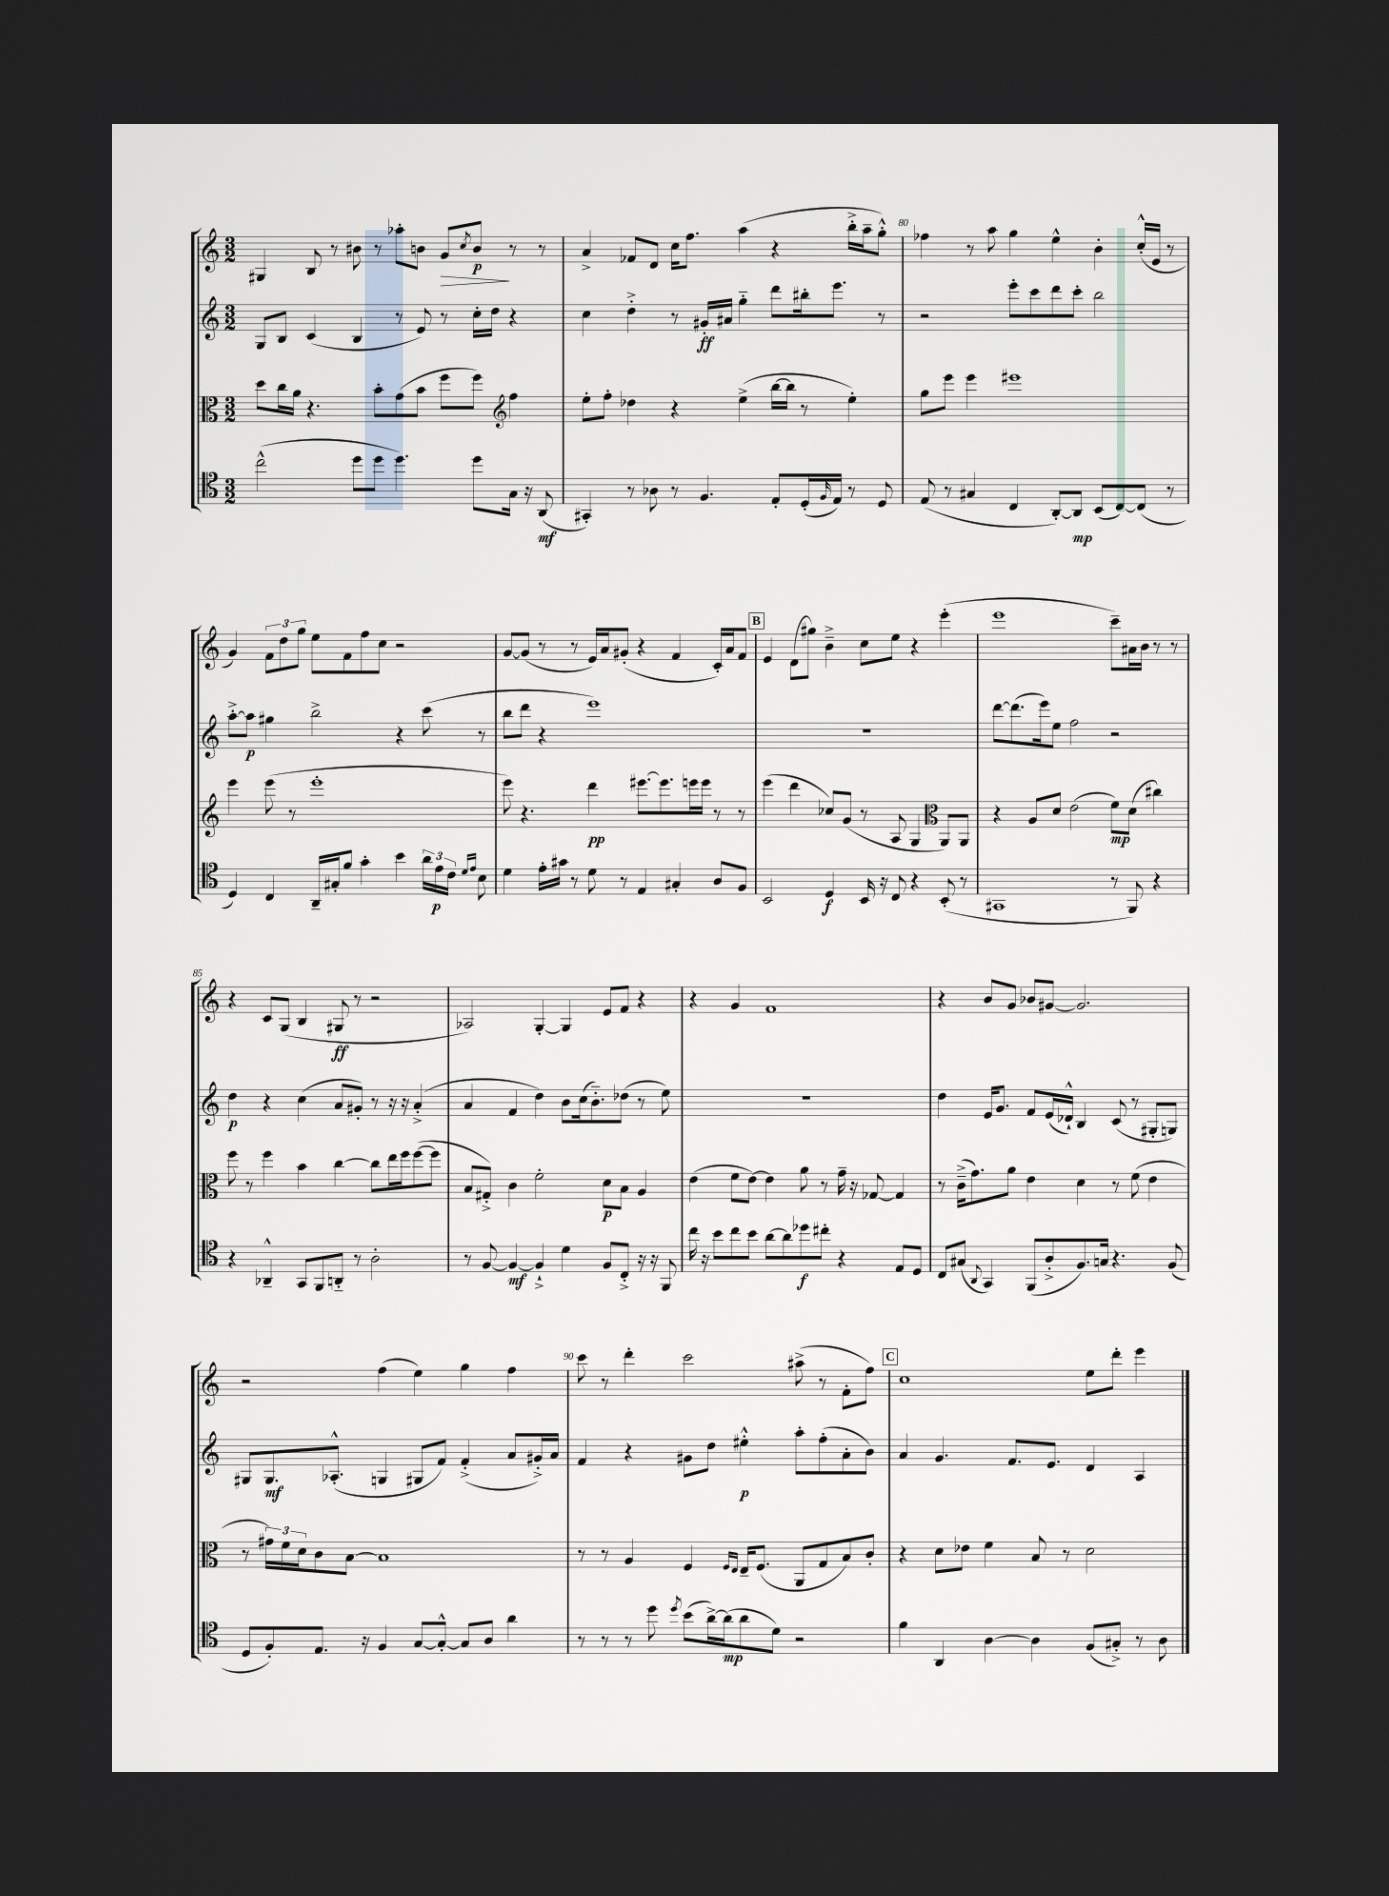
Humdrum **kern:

**kern	**kern	**kern	**kern
*staff4	*staff3	*staff2	*staff1
*clefC4	*clefC3	*clefG2	*clefG2
*k[]	*k[]	*k[]	*k[]
*M3/2	*M3/2	*M3/2	*M3/2
(2cc^^\	8dd\L	8G/L	4G#/
.	16cc\L	8B/J	.
.	16a\JJ	.	.
.	4.r	(4c/	8B/
.	.	.	8r
8dd\L	.	4B/	8b#\
8dd\J	8b'\L	.	8r
4.dd\)	(8g\	8r	8aa-'\L
.	8b\J	8e/)	8b\J
.	8ff\L	8r	8g/L
.	.	.	8qcc/
8dd\L	8ff\J)	16cc'\LL	8b/J
.	.	16dd\JJ	.
*	*clefG2	*	*
16G\Jk	4ff\	4r	8r
16r	.	.	.
(8AA/	.	.	8r
=	=	=	=
4GG#'/)	8ee'\L	4cc\	4a^/
.	8ff'\J	.	.
8r	4dd-\	4dd'^\	8f-/L
8A-\	.	.	8d/J
8r	4r	8r	16cc\LK
.	.	.	8.ff\J
4.F/	.	16g#'/LL	.
.	.	16a#/JJ	.
.	(4ee^\	4gg'~\	(4aa\
8E'/L	[16bb\LL	8ddd\L	4r
.	16bb\]JJ	.	.
(16D'/L	8r	16bb#'\k	.
16qqF/	.	.	.
16E/JJ)	.	8.eee\J	.
8r	4ee'\)	.	16bb'^\LL
.	.	.	16aa~\J
8D/	.	8r	8gg'^^\J)
=	=	=	=
(8E/	8gg\L	2r	4ff-\
8r	8eee\J	.	.
4G#/	4eee\	.	8r
.	.	.	8aa\
4C/	1eee#	8eee'\L	4gg\
.	.	8ccc\	.
[8AA'/L)	.	8ddd\	4ee^^\
8AA/]J	.	8ccc'\J	.
(8BB/L	.	2bb\	4b'\
[8C/)	.	.	.
(8C/]J	.	.	(16cc'^^/LL
.	.	.	16e/JJ
8r	.	.	8r
=	=	=	=
4D/)	4eee\	[8aa'^\L	4g/)
.	.	8aa\]J	.
4C/	(8eee\	4gg#\	12f\L
.	.	.	12dd\
.	8r	.	.
.	.	.	12gg\J
16AA~/LL	1eee'	2bb^\	8ee\L
16G#'/J	.	.	.
8f/J	.	.	8f\
4g'\	.	.	8ff\
.	.	.	8cc\J
4b\	.	4r	2r
24a\LL	.	(8ccc\	.
24e\	.	.	.
24c\JJ	.	.	.
16qqd/LL	.	.	.
16qqe/JJ	.	.	.
8B\	.	8r	.
=	=	=	=
4d\	8eee\)	8bb\L	[8g/L
.	4.r	8ddd\J	(8g/]J
16e'\LL	.	4r	8r
16g#\JJ	.	.	.
8r	.	.	8r
8d\	4ddd\	1eee)	16e/LL)
.	.	.	16a/J
8r	.	.	(8g#'/J
4E/	[8.eee#\L	.	4r
.	8.eee#\]	.	.
4G#'/	.	.	4f/
.	16eee\L	.	.
.	16eee\JJ	.	.
8A/L	8r	.	16c'/LL)
.	.	.	16a/J
8F/J	8r	.	8f/J
=	=	=	=
2BB/	(4eee\	1.r	4e/
.	4ddd\	.	(8d\L
.	.	.	8gg#\J)
4D/	8cc-/L)	.	4b~^\
.	(8g/J	.	.
16BB/	8r	.	8cc\L
16r	.	.	.
8C/	8A/	.	8ee\J
4r	4G/	.	4r
*	*clefC3	*	*
(8BB'/	8AA/L)	.	(4eee'\
8r	8AA/J	.	.
=	=	=	=
1GG#	4r	[8ddd\L	1eee
.	.	(8.ddd\]	.
.	8A/L	.	.
.	.	16eee\k)	.
.	8d/J	8ee\J	.
.	(2e\	2ff\	.
8r	8f\L)	2r	8ccc~\L)
8FF/)	(8d\J	.	16a#\L
.	.	.	16b\JJ
4r	4cc#\)	.	8r
.	.	.	8r
=	=	=	=
4r	8ff\	4dd\	4r
.	8r	.	.
4AA-~^^/	4ff\	4r	8c/L
.	.	.	(8G/J
8GG/L	4b\	(4cc\	4B/
8FF/	.	.	.
8AA'~/J	[4cc\	8a/L	8G#/
8r	.	8g#'/J)	8r
2A'\	8cc\]L	8r	2r
.	16ee\L	16r	.
.	16ff\J	16r	.
.	([8ff\	(4a'^/	.
.	8ff\]J	.	.
=	=	=	=
8r	8B/L	4a/	2A-/)
[8F/	8G#'^/J)	.	.
4F/_	4c\	4f/	.
4F`^/]	2f'\	4dd\)	[4G'/
4d\	.	8b\L	4G/]
.	.	(16cc\k	.
.	.	8.b'~\)	.
8F/L	8d\L	.	8e/L
8C'^/J	8B\J	(8dd-\J	8f/J
16r	4A/	8r	4r
16r	.	.	.
8FF/	.	8ee\)	.
=	=	=	=
16cc\	(4e\	1.r	4r
16r	.	.	.
8b\L	.	.	.
8cc\	8f\L	.	4g/
8b\J	[8e\J)	.	.
[8a\L	4e\]	.	1f
8a\]	.	.	.
8dd-\	8a\	.	.
8cc#'\J	8r	.	.
4r	16g~\	.	.
.	16r	.	.
.	[8G-/	.	.
8E/L	4G-/]	.	.
8D/J	.	.	.
=	=	=	=
8C/L	8r	4dd\	4r
(8G#/J	(16c~^\LK	.	.
.	8.g\)	.	.
8qqAA/	.	.	.
4GG/)	.	16e/LK	8b/L
.	.	8.g/J	.
.	8a\J	.	8g/J
(8FF/L	4e\	8f/L	8b-/L
8A'^/	.	(16e/L	[8g#/J
.	.	16d-`^^/JJ)	.
8.F/)	4d\	4B/	2.g#/]
16G/Jk	.	.	.
4.r	8r	(8c/	.
.	(8f\	8r	.
.	4e\	8G#'/L	.
(8F/	.	8G/J)	.
=	=	=	=
8D/L	8r	8G#/L	2r
8F'/)	24g#\LL)	8.G#/	.
.	24f\	.	.
.	24d\J	.	.
8.E/J	8c\	.	.
.	.	(8.A-'^^/J	.
.	[8B\J	.	.
16r	.	.	.
4F/	1B]	4G/	(4ff\
[8G/L	.	8G#/L	4ee\)
8G'^^/_J	.	8f/J)	.
8G/]L	.	(4f'^/	4gg\
8A/J	.	.	.
4a\	.	8a/L	4ff\
.	.	16g#'^/L)	.
.	.	16a/JJ	.
=	=	=	=
8r	8r	4f/	8ccc\
8r	8r	.	8r
8r	4A/	4r	4ddd'\
8dd\	.	.	.
8qdd/	.	.	.
(8b\L	4F/	8g#\L	2ccc\
[16a^\L)	.	8dd\J	.
(16a\]J	.	.	.
.	16qqF/LL	.	.
.	16qqE/JJ	.	.
8a\	16E~/LK	4ee#'^^\	.
.	(8.F/J	.	.
8d\J)	.	.	.
2r	8AA/L	8aa'\L	(8aa#^\
.	8G/	(8ff'\	8r
.	8B/)	8a'\	8f'\L
.	8c'/J	8b\J)	8ff\J)
=	=	=	=
4f\	4r	4a/	1cc
4AA/	8d\L	4.g/	.
.	8e-\J	.	.
[4A\	4f\	.	.
.	.	8.f/L	.
4A\]	8B/	.	.
.	.	8.e/J	.
.	8r	.	.
(8F/L	2d\	4d/	8ee\L
8G#'^/J)	.	.	8ddd'\J
8r	.	4A/	4eee\
8A\	.	.	.
==	==	==	==
*-	*-	*-	*-
